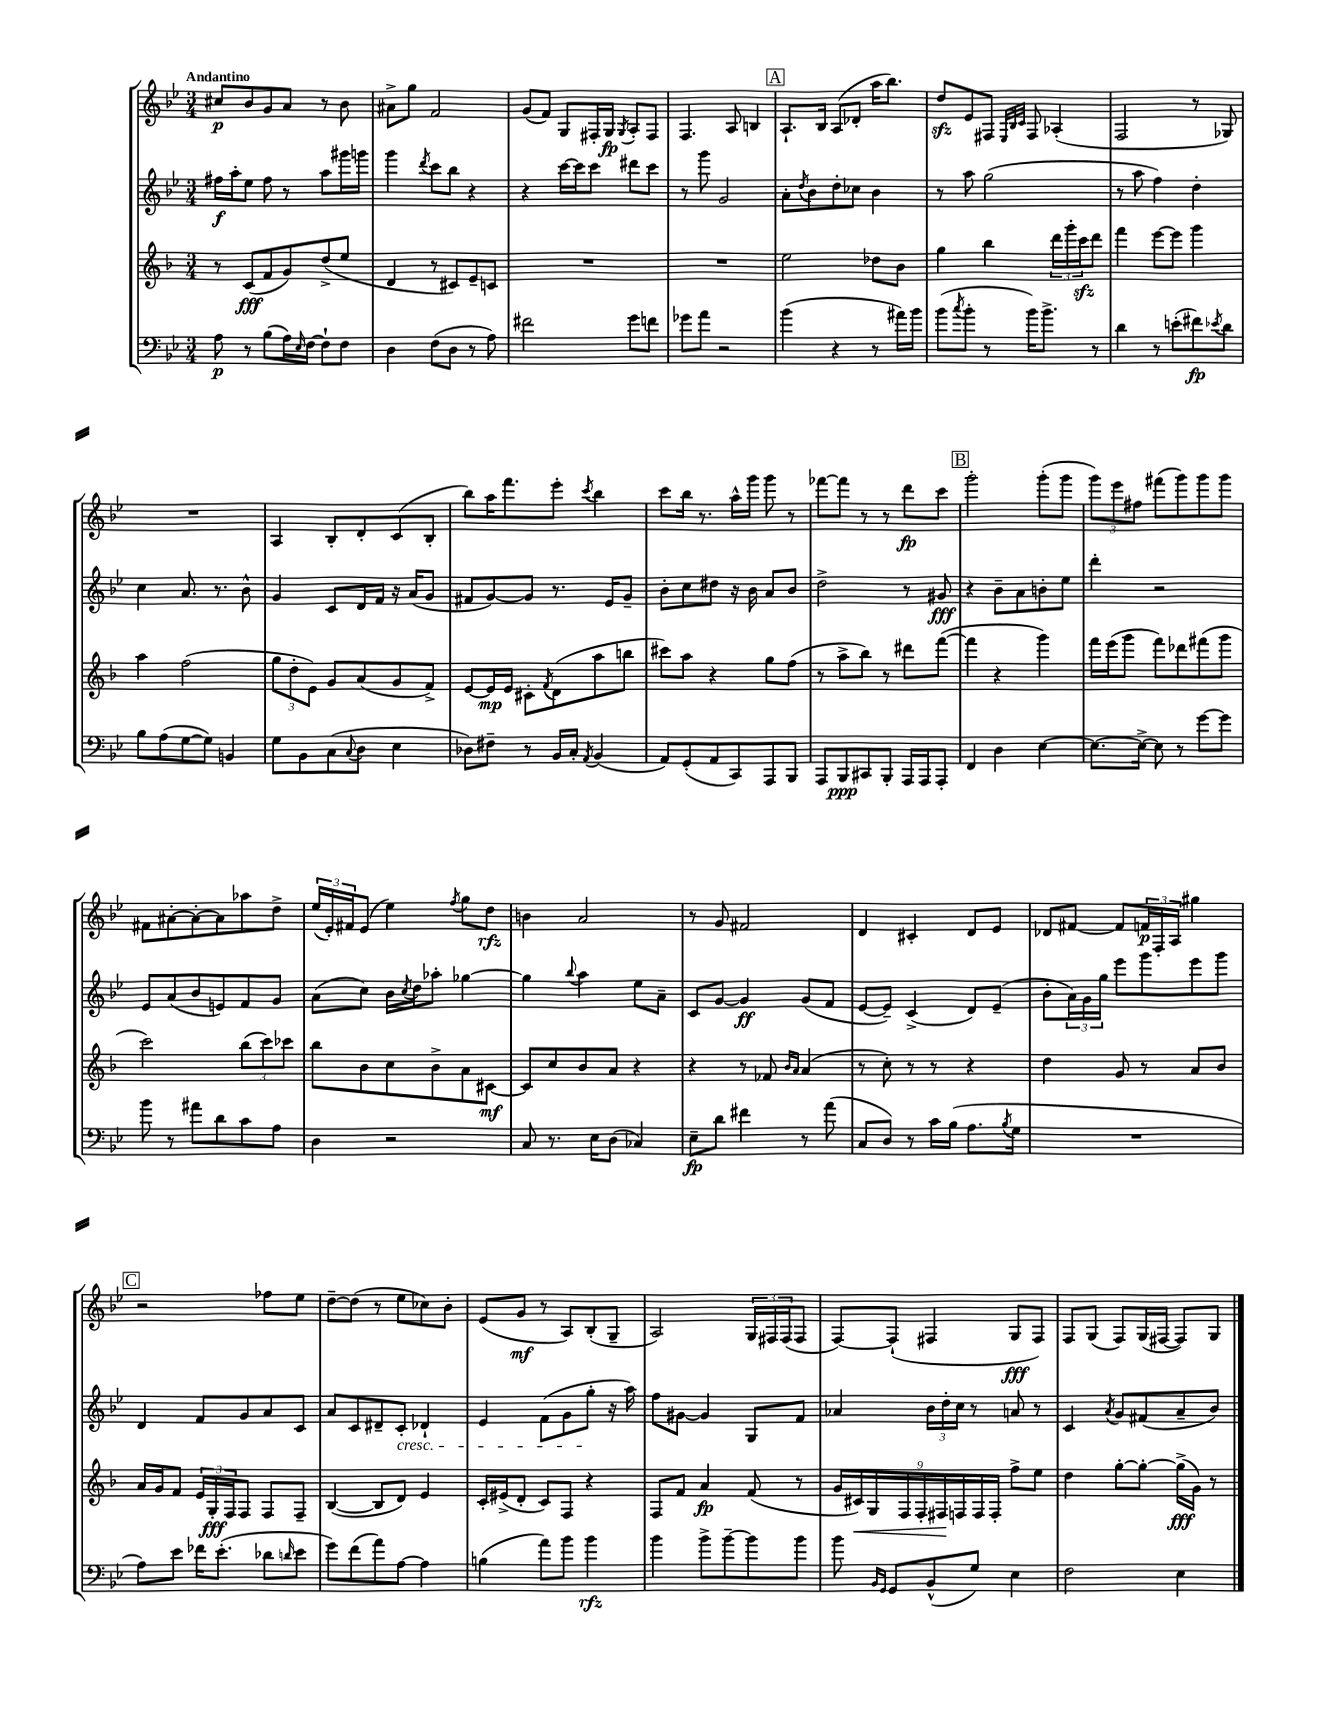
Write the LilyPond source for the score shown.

<<
\new StaffGroup <<
\new Staff = "s0" {
    \clef treble \key bes \major \numericTimeSignature \time 3/4 \tempo "Andantino"
    cis''8\p bes'8 g'8 a'8 r8 bes'8 |
    ais'8-> g''8 f'2 |
    g'8( f'8) g8 fis16-. g16\fp \acciaccatura { g8 } a8-. fis8 |
    f4. a8 b4 |
    \mark \markup { \box "A" } a8.-! bes16 a8( des'8-. a''16 bes''8.) |
    d''8\sfz ees'8 fis8 \grace { ees32 bes32 c'32 } fis8 aes4-.( |
    f2 r8 ges8) |
    R2. |
    a4 bes8-. d'8-. c'8( bes8-. |
    bes''8) a''16 f'''8. ees'''8-. \acciaccatura { c'''8 } bes''4 |
    c'''8 bes''16 r8. a''16-^ g'''16 g'''8 r8 |
    fes'''8~ fes'''8 r8 r8 d'''8\fp c'''8 |
    \mark \markup { \box "B" } g'''2-. g'''8-.( g'''8 |
    \tuplet 3/2 { g'''8) ees'''8 fis''8 } fis'''8( g'''8) g'''8 g'''8 |
    fis'8 ais'8~-. ais'8~-. ais'8 aes''8 d''8-> |
    \tuplet 3/2 { ees''16( ees'16-.) fis'16 } ees'8( ees''4) \acciaccatura { f''8 } g''8 d''8\rfz |
    b'4 a'2 |
    r8 g'8 fis'2 |
    d'4 cis'4-. d'8 ees'8 |
    des'8 fis'8~ fis'8 \tuplet 3/2 { f'16\p f16-. a16 } gis''4 |
    \mark \markup { \box "C" } r2 fes''8 ees''8 |
    d''8~-- d''8( r8 ees''8 ces''8) bes'8-. |
    ees'8( g'8\mf r8 a8) bes8-.( g8-- |
    a2) \tuplet 3/2 { g16 fis16 fis16( } fis8 |
    f8~) f8-!( fis4 g8\fff fis8) |
    f8 g8( f8) g16( fis16~ fis8) g8 \bar "|." |
}
\new Staff = "s1" {
    \clef treble \key bes \major \numericTimeSignature \time 3/4
    fis''16\f a''16-. ees''8 fis''8 r8 a''8 gis'''16 g'''16 |
    g'''4 \acciaccatura { d'''8 } c'''8 bes''8 r4 |
    r4 c'''16~ c'''16 c'''8 dis'''8 c'''8 |
    r8 g'''8 g'2 |
    \mark \markup { \box "A" } a'8-. \acciaccatura { d''8 } bes'8 d''8-. ces''8 bes'4 |
    r8 a''8 g''2( |
    r8 a''8 f''4) d''4-. |
    c''4 a'8. r8. bes'8-^ |
    g'4 c'8 d'16 f'16 r16 a'16( g'8 |
    fis'8 g'8~) g'8 r8. ees'16 g'8-- |
    bes'8-. c''8 dis''8 r16 bes'16 a'8 bes'8 |
    d''2-> r8 gis'8\fff |
    \mark \markup { \box "B" } r4 bes'8-- a'8 b'8-. ees''8 |
    d'''4-. r2 |
    ees'8 a'8( bes'8 e'8) f'8 g'8 |
    a'8( c''8) bes'16 \acciaccatura { c''8 } d''16 aes''8-. ges''4~ |
    ges''4 \appoggiatura { bes''8 } a''4 ees''8 a'8-- |
    c'8 g'8~ g'4\ff g'8( f'8 |
    ees'8~ ees'8--) c'4->( d'8) ees'8--( |
    bes'8-. \tuplet 3/2 { a'16) g'16 g''16 } ees'''8 g'''8 ees'''8 g'''8 |
    \mark \markup { \box "C" } d'4 f'8 g'8 a'8 c'8 |
    a'8 c'8 dis'8-- c'8-.\cresc des'4-! |
    ees'4 f'8( g'8 g''8-.\! r16 a''16) |
    f''8 gis'8~ gis'4 g8 f'8 |
    aes'4 \tuplet 3/2 { bes'16 d''16-. c''16 } r8 a'8 r8 |
    c'4 \acciaccatura { a'8 } g'8 fis'8( a'8-- bes'8) \bar "|." |
}
\new Staff = "s2" {
    \clef treble \key f \major \numericTimeSignature \time 3/4
    r8 c'8\fff( f'8 g'8) d''8->( e''8 |
    d'4 r8 cis'8) e'8-- c'8 |
    R2. |
    R2. |
    \mark \markup { \box "A" } e''2 des''8 bes'8 |
    g''4 bes''4 \tuplet 3/2 { d'''16 g'''16-. c'''16\sfz } d'''8 |
    f'''4 e'''8~ e'''8 g'''4 |
    a''4 f''2( |
    \tuplet 3/2 { g''8 d''8-. e'8) } g'8 a'8( g'8 f'8->) |
    e'8~ e'16\mp e'16 cis'8-. \acciaccatura { f'8 } d'8( a''8 b''8 |
    cis'''8) a''8 r4 g''8 f''8( |
    r8 a''8-> bes''8) r8 dis'''8 f'''8~( |
    \mark \markup { \box "B" } f'''4 r4 g'''4) |
    f'''16 e'''16( g'''8 f'''8) des'''8 fis'''8( g'''8 |
    c'''2) \tuplet 3/2 { bes''8( c'''8) ces'''8 } |
    bes''8 bes'8 c''8 bes'8-> a'8 cis'8~\mf |
    cis'8 c''8 bes'8 a'8 r4 |
    r4 r8 fes'8 \grace { bes'16 a'16 } a'4( |
    r8 c''8-.) r8 r8 r4 |
    d''4 g'8 r8 a'8 bes'8 |
    \mark \markup { \box "C" } a'16 g'16 f'8 \tuplet 3/2 { e'16 g16-.\fff f16 } f8 f8 f8-- |
    bes4~( bes8 d'8) e'4 |
    c'16-. eis'16->( d'8-. c'8) f8 r4 |
    f8 f'8 a'4\fp f'8( r8 |
    \tuplet 9/8 { g'16 cis'16\<) g16 f16 f16-. fis16\! f16 f16 f16-. } f''8-> e''8 |
    d''4 g''8~-. g''8~-. g''16->\fff( g'16) r8 \bar "|." |
}
\new Staff = "s3" {
    \clef bass \key bes \major \numericTimeSignature \time 3/4
    a8\p r8 bes8( a16) \grace { ees16 } f16~ f8-! f8 |
    d4 f8( d8 r8 a8) |
    fis'2 g'8 f'8 |
    ges'8 a'8 r2 |
    \mark \markup { \box "A" } bes'4( r4 r8 ais'16) bes'16 |
    bes'8( \acciaccatura { c''8 } bes'8-. r8 bes'16) bes'8.-> r8 |
    d'4 r8 e'8-.( fis'8\fp) \acciaccatura { ees'8 } d'8 |
    bes8 a8( g8~ g8) b,4 |
    g8 bes,8 c8( \appoggiatura { c8 } d8 ees4 |
    des8) fis8-- r8 bes,16 c16-. \acciaccatura { a,8 } bes,4( |
    a,8) g,8-.( a,8 c,8) a,,8 bes,,8 |
    a,,8 bes,,8\ppp cis,8 bes,,8-. a,,16 a,,16 a,,8-. |
    \mark \markup { \box "B" } f,4 d4 ees4~ |
    ees8.~ ees16~-> ees8 r8 g'8~ g'8 |
    bes'8 r8 ais'8 d'8 c'8 a8 |
    d4 r2 |
    c8 r8. ees16 d8( ces4) |
    ees8--\fp d'8 fis'4 r8 a'8( |
    c8 d8) r8 c'16 bes16( a8. \acciaccatura { bes8 } g16 |
    R2. |
    \mark \markup { \box "C" } a8) ees'8 fes'16 ees'8.-.( des'8 \grace { d'16 } ees'8 |
    g'8) f'8( a'8) a8~ a4 |
    b4( a'8) bes'8 bes'4\rfz |
    bes'4 bes'8-> bes'8~-- bes'8 bes'8 |
    bes'8 \grace { bes,16 g,16 } g,8 bes,8-^( g8) ees4 |
    f2 ees4 \bar "|." |
}
>>
>>
\layout { \context { \Score \remove "Bar_number_engraver" } }
